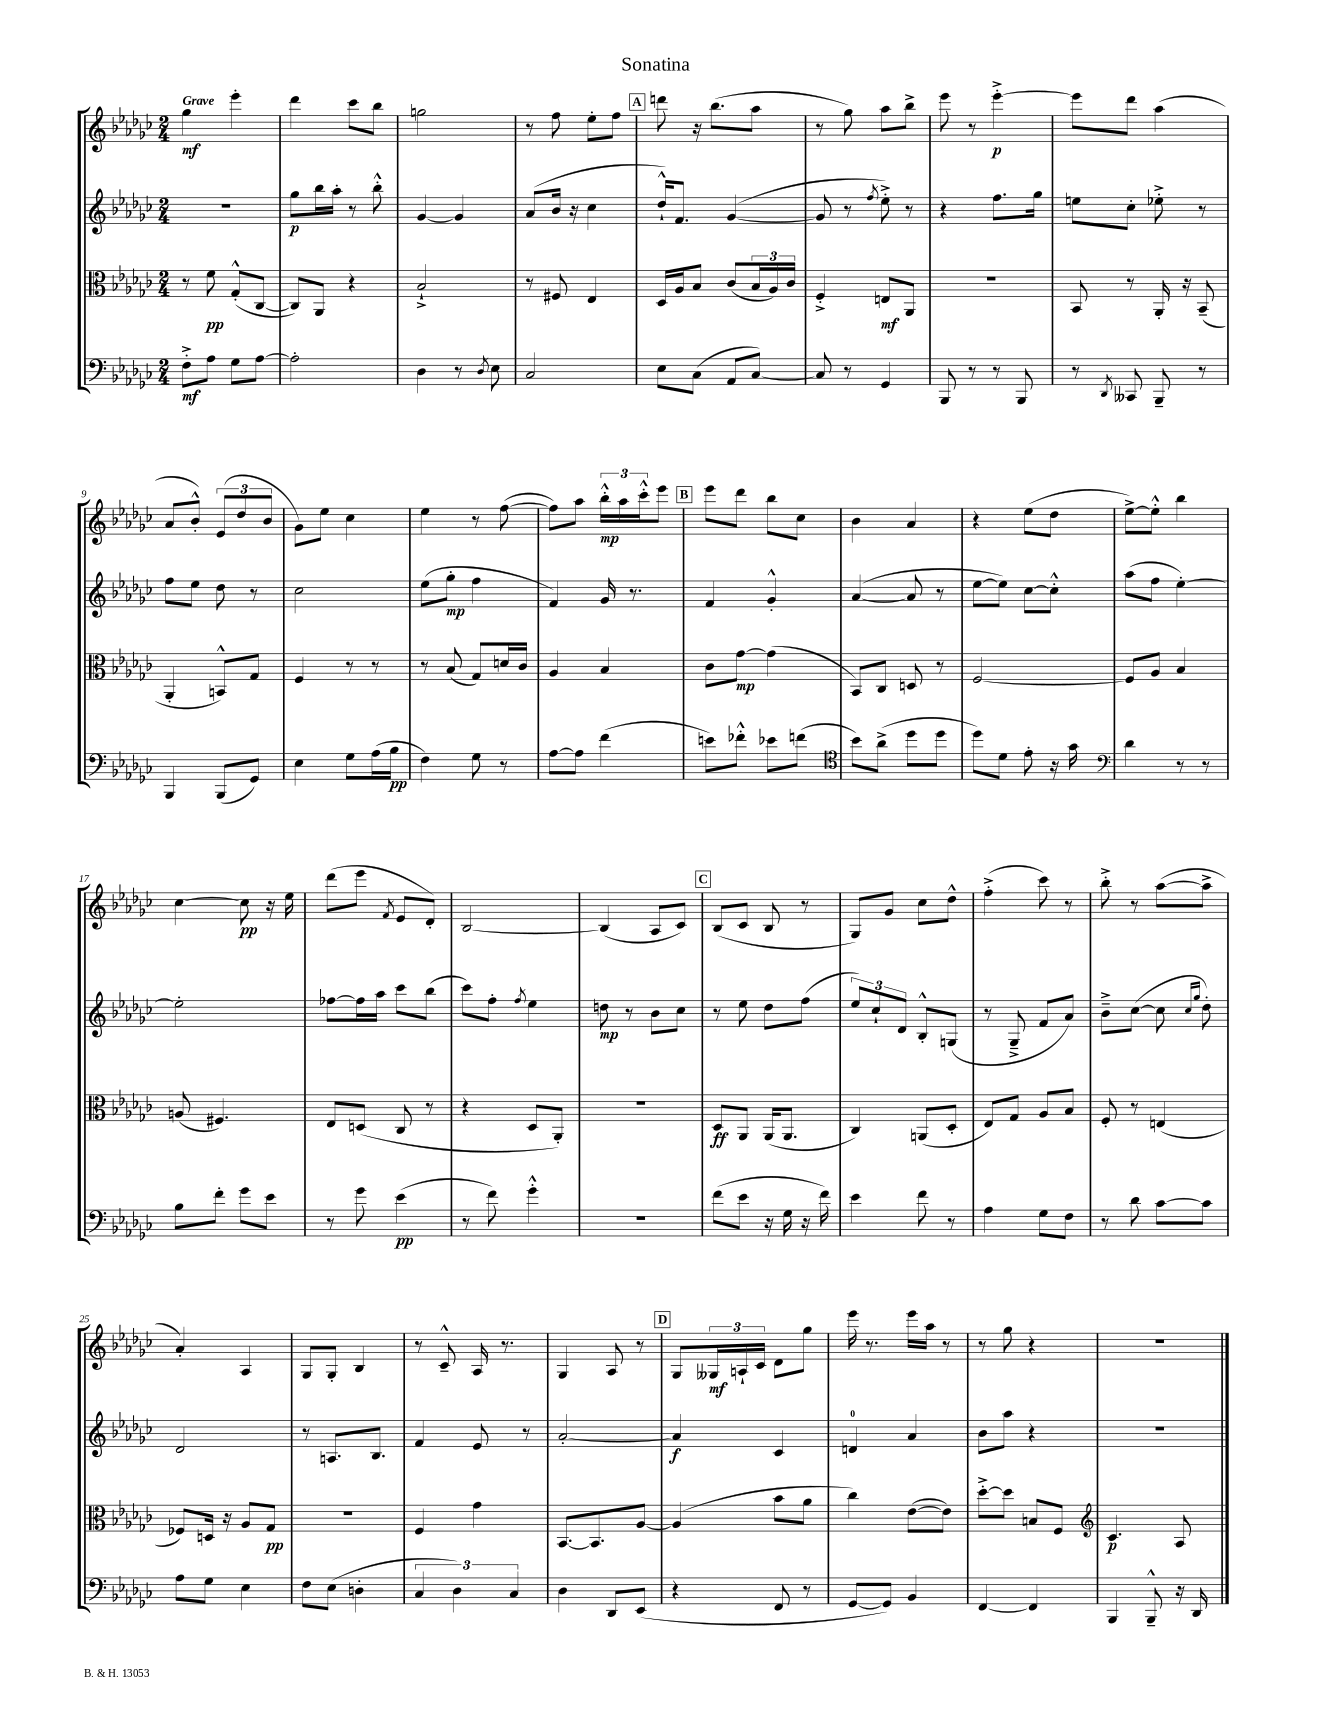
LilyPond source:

\header { title = "Sonatina" }
<<
\new StaffGroup <<
\new Staff = "s0" {
    \clef treble \key ges \major \numericTimeSignature \time 2/4 \tempo "Grave"
    ges''4\mf ees'''4-. |
    des'''4 ces'''8 bes''8 |
    g''2 |
    r8 f''8 ees''8-. f''8 |
    \mark \markup { \box "A" } d'''8 r16 bes''8.( aes''8 |
    r8 ges''8) aes''8 bes''8-> |
    ees'''8 r8 ees'''4~-.->\p |
    ees'''8 des'''8 aes''4( |
    aes'8 bes'8-.-^) \tuplet 3/2 { ees'8( des''8 bes'8 } |
    ges'8) ees''8 ces''4 |
    ees''4 r8 f''8~( |
    f''8) aes''8 \tuplet 3/2 { bes''16-.-^\mp aes''16 ces'''16-.-^ } ees'''8 |
    \mark \markup { \box "B" } ees'''8 des'''8 bes''8 ces''8 |
    bes'4 aes'4 |
    r4 ees''8( des''8 |
    ees''8~->) ees''8-.-^ bes''4 |
    ces''4~ ces''8\pp r16 ees''16 |
    des'''8( ees'''8 \acciaccatura { f'8 } ees'8 des'8-.) |
    bes2~ |
    bes4( aes8 ces'8) |
    \mark \markup { \box "C" } bes8( ces'8 bes8 r8 |
    ges8) ges'8 ces''8 des''8-^ |
    f''4-.->( ces'''8) r8 |
    bes''8-.-> r8 aes''8~( aes''8-> |
    aes'4-.) aes4 |
    ges8 ges8-. bes4 |
    r8 ces'8---^ aes16 r8. |
    ges4 aes8 r8 |
    \mark \markup { \box "D" } ges8 \tuplet 3/2 { geses16\mf a16-! ces'16 } des'8 ges''8 |
    ees'''16 r8. ees'''16 aes''16 r8 |
    r8 ges''8 r4 |
    R2 \bar "|." |
}
\new Staff = "s1" {
    \clef treble \key ges \major \numericTimeSignature \time 2/4
    r2 |
    ges''8\p bes''16 aes''16-. r8 bes''8-.-^ |
    ges'4~ ges'4 |
    aes'8( bes'16 r16 ces''4 |
    \mark \markup { \box "A" } des''16-!-^) f'8. ges'4~( |
    ges'8 r8 \acciaccatura { f''8 } ees''8-.->) r8 |
    r4 f''8. ges''16 |
    e''8 ces''8-. ees''8-.-> r8 |
    f''8 ees''8 des''8 r8 |
    ces''2 |
    ees''8( ges''8-.\mp f''4 |
    f'4) ges'16 r8. |
    \mark \markup { \box "B" } f'4 ges'4-.-^ |
    aes'4~( aes'8 r8 |
    ees''8~ ees''8) ces''8~ ces''8-.-^ |
    aes''8( f''8 ees''4~-.) |
    ees''2-. |
    fes''8~ fes''16 aes''16 ces'''8 bes''8( |
    ces'''8) f''8-. \acciaccatura { f''8 } ees''4 |
    d''8\mp r8 bes'8 ces''8 |
    \mark \markup { \box "C" } r8 ees''8 des''8 f''8( |
    \tuplet 3/2 { ees''8) ces''8-! des'8 } bes8-.-^ g8( |
    r8 ges8---> f'8 aes'8) |
    bes'8---> ces''8~( ces''8 \grace { ces''16 ges''16 } des''8-.) |
    des'2 |
    r8 a8. bes8. |
    f'4 ees'8 r8 |
    aes'2~-. |
    \mark \markup { \box "D" } aes'4\f ces'4 |
    d'4-0 aes'4 |
    bes'8 aes''8 r4 |
    R2 \bar "|." |
}
\new Staff = "s2" {
    \clef alto \key ges \major \numericTimeSignature \time 2/4
    r8 f'8\pp ges8-.-^( ces8~ |
    ces8) aes,8 r4 |
    bes2-!-> |
    r8 fis8 ees4 |
    \mark \markup { \box "A" } des16 aes16 bes8 ces'8( \tuplet 3/2 { bes16 aes16) ces'16 } |
    f4-.-> e8\mf aes,8 |
    r2 |
    bes,8 r8 aes,16-. r16 bes,8--( |
    aes,4-. b,8-^) ges8 |
    f4 r8 r8 |
    r8 bes8( ges8) d'16 ces'16 |
    aes4 bes4 |
    \mark \markup { \box "B" } ces'8 ges'8~\mp ges'4( |
    bes,8) ces8 d8 r8 |
    f2~ |
    f8 aes8 bes4 |
    a8( fis4.) |
    ees8 d8( ces8 r8 |
    r4 des8 aes,8-.) |
    r2 |
    \mark \markup { \box "C" } des8\ff aes,8 aes,16( aes,8. |
    ces4) a,8( des8-. |
    ees8) ges8 aes8 bes8 |
    f8-. r8 e4( |
    fes8) d16 r16 aes8 ges8\pp |
    R2 |
    f4 ges'4 |
    bes,8.~ bes,8. aes8~ |
    \mark \markup { \box "D" } aes4( bes'8 aes'8 |
    ces''4) ees'8~( ees'8) |
    des''8~-.-> des''8 b8 f8 |
    \clef treble ces'4.\p aes8 \bar "|." |
}
\new Staff = "s3" {
    \clef bass \key ges \major \numericTimeSignature \time 2/4
    f8-.->\mf aes8 ges8 aes8~ |
    aes2-. |
    des4 r8 \acciaccatura { des8 } ees8 |
    ces2 |
    \mark \markup { \box "A" } ees8 ces8( aes,8 ces8~) |
    ces8 r8 ges,4 |
    bes,,8 r8 r8 bes,,8 |
    r8 \acciaccatura { des,8 } ceses,8 bes,,8-- r8 |
    bes,,4 bes,,8( ges,8) |
    ees4 ges8 aes16( bes16\pp |
    f4) ges8 r8 |
    aes8~ aes8 f'4( |
    \mark \markup { \box "B" } e'8) fes'8-.-^ ees'8 f'8( |
    \clef tenor bes'8) aes'8->( des''8 des''8 |
    des''8) des'8 ees'8-. r16 ges'16 |
    \clef bass des'4 r8 r8 |
    bes8 f'8-. ges'8 ees'8 |
    r8 ges'8 ees'4\pp( |
    r8 f'8) ges'4-.-^ |
    R2 |
    \mark \markup { \box "C" } f'8( ees'8 r16 ges16 r16 f'16) |
    ees'4 f'8 r8 |
    aes4 ges8 f8 |
    r8 des'8 ces'8~ ces'8 |
    aes8 ges8 ees4 |
    f8 ees8( d4-. |
    \tuplet 3/2 { ces4 des4) ces4 } |
    des4 des,8 ees,8( |
    \mark \markup { \box "D" } r4 f,8 r8 |
    ges,8~ ges,8) bes,4 |
    f,4~ f,4 |
    bes,,4 bes,,8---^ r16 des,16 \bar "|." |
}
>>
>>
